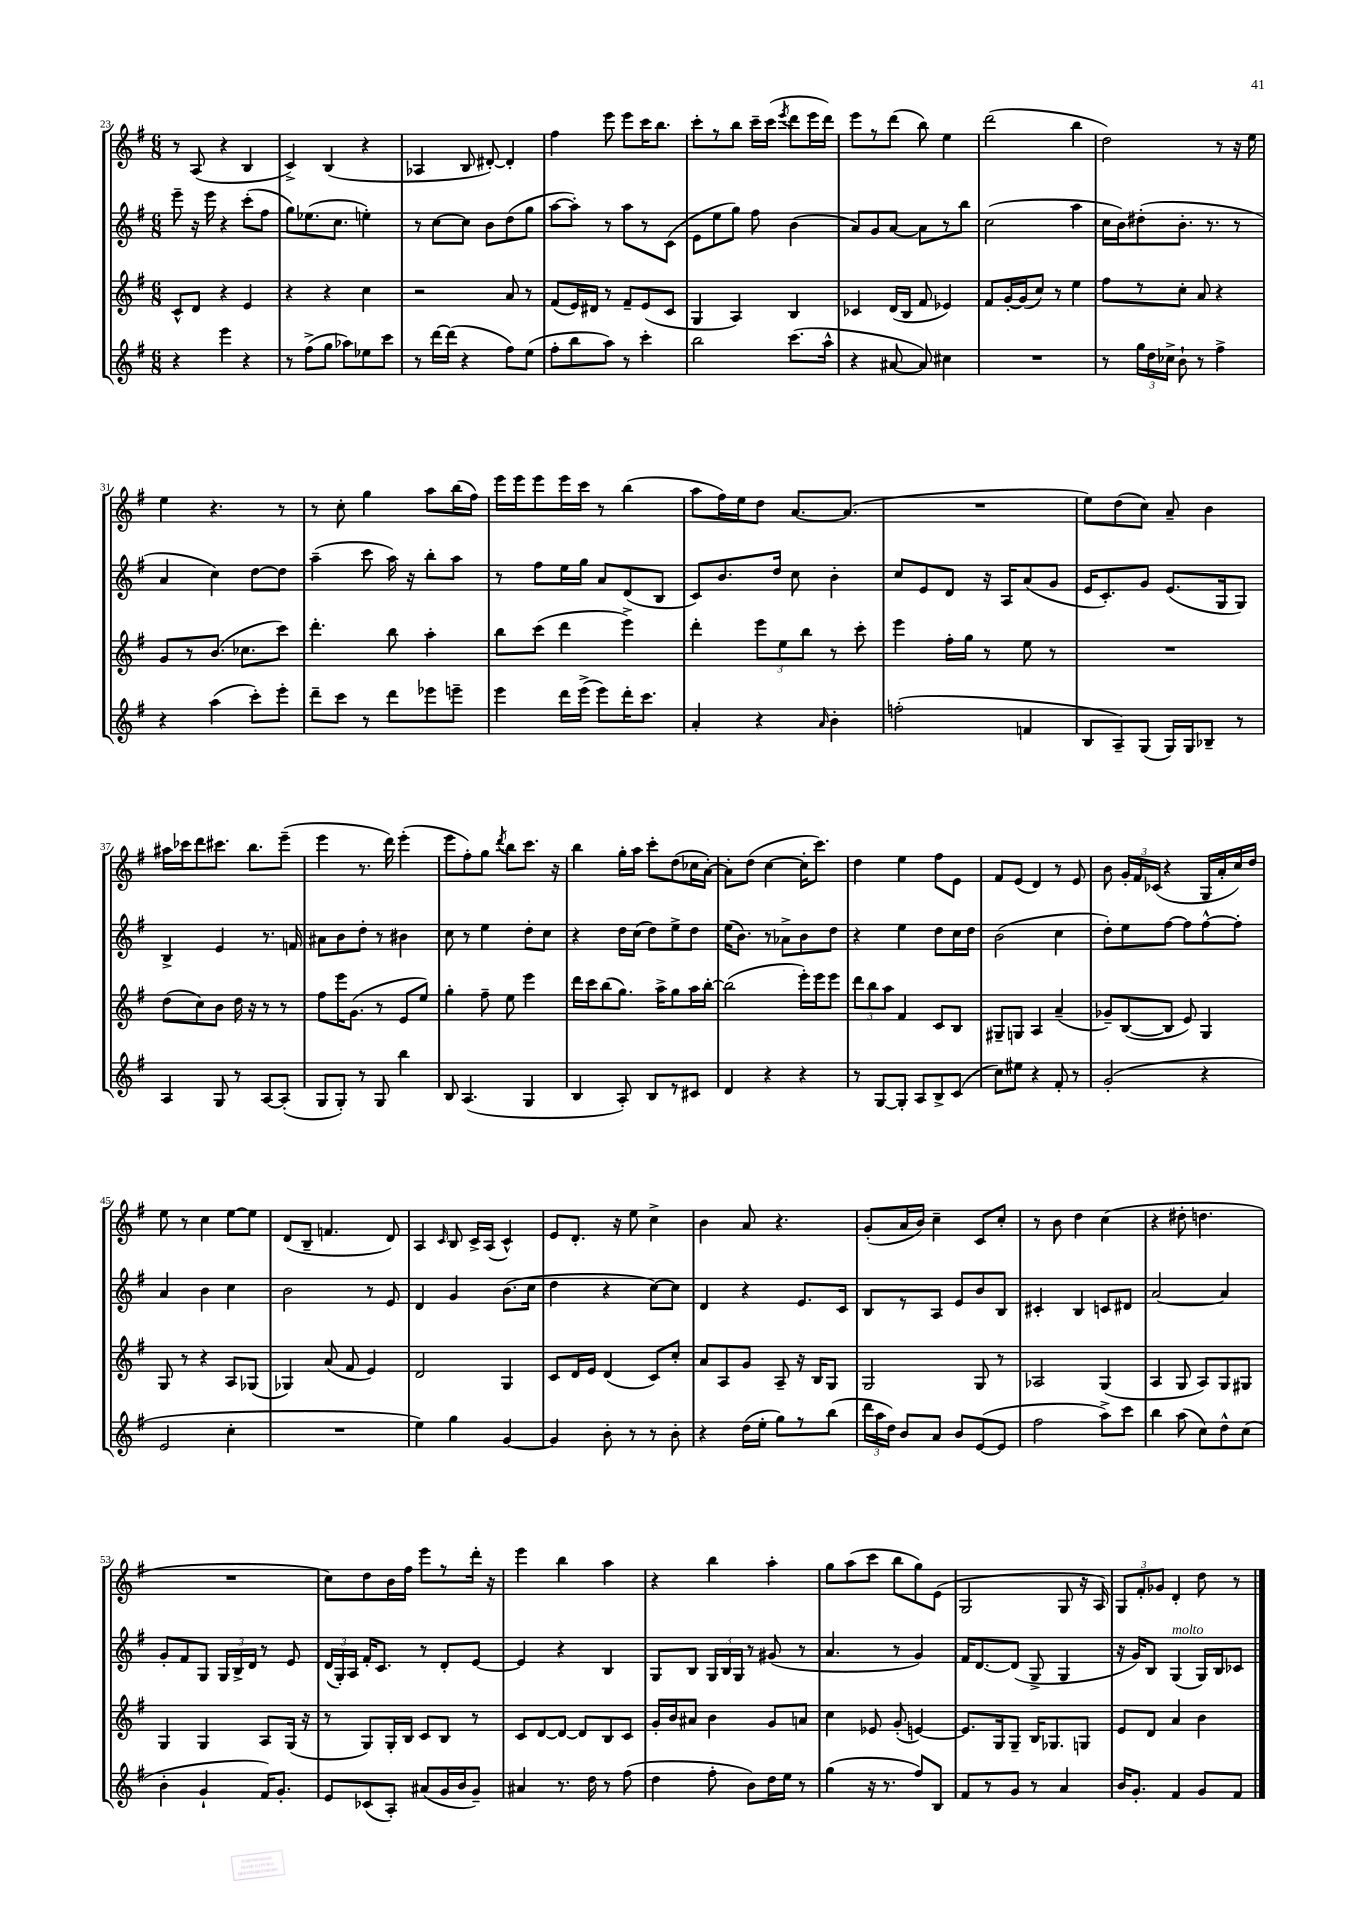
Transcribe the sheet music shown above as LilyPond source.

<<
\new StaffGroup <<
\new Staff = "s0" {
    \clef treble \key g \major \numericTimeSignature \time 6/8
    \autoBeamOff r8 a8( r4 b4 |
    c'4->) b4( r4 |
    aes4 b8 dis'8~-.) dis'4-. |
    fis''4 e'''8 e'''8[ c'''16 b''8.] |
    c'''8[-. r8 b''8] c'''16[-- c'''16]( \acciaccatura { e'''8 } d'''8[ e'''16 d'''16]) |
    e'''8[ r8 d'''8]( b''8) e''4 |
    d'''2( b''4 |
    d''2) r8 r16 e''16 |
    e''4 r4. r8 |
    r8 c''8-. g''4 a''8[ b''16( fis''16]) |
    e'''16[ e'''16 e'''8 e'''16 c'''16] r8 b''4( |
    a''8[ fis''16) e''16 d''8] a'8.[~ a'8.]( |
    R2. |
    e''8[) d''8( c''8]) a'8-- b'4 |
    ais''16[ ces'''16 d'''8 cis'''8.] b''8.[ e'''8]--( |
    e'''4 r8. d'''16) e'''4-.( |
    e'''8[ fis''8-.) g''8] \acciaccatura { d'''8 } b''8[ c'''8.] r16 |
    b''4 g''16[-. a''16] c'''8[-. d''8( ces''16 a'16]~-.) |
    a'8[-. d''8]( c''4~ c''16[-. c'''8.]) |
    d''4 e''4 fis''8[ e'8] |
    fis'8[ e'8]( d'4) r8 e'8 |
    b'8 \tuplet 3/2 { g'16[-. fis'16 ces'16]( } r4 g16[ a'16-. c''16) d''16] |
    e''8 r8 c''4 e''8[~ e''8] |
    d'8[( b8]-- f'4. d'8) |
    a4 \grace { c'16 } b8 c'16[-> a16]( c'4-^) |
    e'8[ d'8.]-. r16 e''8 c''4-> |
    b'4 a'8 r4. |
    g'8[-.( a'16 b'16]) c''4-- c'8[ c''8]-. |
    r8 b'8 d''4 c''4( |
    r4 dis''8-. d''4. |
    R2. |
    c''8[) d''8 b'16 fis''16] e'''8[ r8 d'''16]-. r16 |
    e'''4 b''4 a''4 |
    r4 b''4 a''4-. |
    g''8[ a''8( c'''8] b''8[ g''8) e'8]( |
    g2 g8 r16 a16) |
    \tuplet 3/2 { g8[ fis'8-. ges'8] } d'4-. d''8 r8 \bar "|." |
}
\new Staff = "s1" {
    \clef treble \key g \major \numericTimeSignature \time 6/8
    \autoBeamOff e'''8-- r16 e'''16 r4 c'''8[-.( fis''8] |
    g''8[) ees''8.( c''8.] e''4-.) |
    r8 c''8[~ c''8] b'8[ d''8( g''8] |
    a''8[~ a''8]-.) r8 a''8[ r8 c'8]( |
    e'8[ e''8 g''8]) fis''8 b'4( |
    a'8[) g'8 a'8]~ a'8[ r8 b''8] |
    c''2( a''4 |
    c''16[ b'16) dis''8-.( b'8.]-. r8. r8 |
    a'4 c''4) d''8[~ d''8] |
    a''4--( c'''8 a''16) r16 b''8[-. a''8] |
    r8 fis''8[ e''16 g''16] a'8[ d'8( b8] |
    c'8[) b'8. d''16] c''8 b'4-. |
    c''8[ e'8 d'8] r16 a16[ a'8( g'8] |
    e'16[ c'8.-.) g'8] e'8.[( g16 g8]) |
    b4-> e'4 r8. f'16 |
    ais'8[ b'8 d''8]-. r8 bis'4 |
    c''8 r8 e''4 d''8[-. c''8] |
    r4 d''16[ c''16]( d''8[) e''8-> d''8] |
    e''16[( b'8.]) r8 aes'8[-> b'8 d''8] |
    r4 e''4 d''8[ c''16 d''16] |
    b'2( c''4 |
    d''8[-.) e''8 fis''8]~ fis''8[ fis''8~-^ fis''8]-. |
    a'4 b'4 c''4 |
    b'2 r8 e'8 |
    d'4 g'4 b'8.[( c''16] |
    d''4 r4 c''8[~) c''8] |
    d'4 r4 e'8.[ c'16] |
    b8[ r8 a8] e'8[ b'8 b8] |
    cis'4-. b4 c'8[ dis'8] |
    a'2~ a'4 |
    g'8[-. fis'8 g8] \tuplet 3/2 { g16[ b16-> d'16] } r8 e'8 |
    \tuplet 3/2 { d'16[( g16-.) a16] } fis'16[-. c'8.] r8 d'8[-. e'8]~ |
    e'4 r4 b4 |
    g8[ b8] \tuplet 3/2 { g16[ b16 g16] } r8 gis'8( r8 |
    a'4. r8 g'4) |
    fis'16[ d'8.~ d'8]( g8-> g4 |
    r16 g'16[) b8] g4^\markup { \italic "molto" }( g16[) b16 ces'8] \bar "|." |
}
\new Staff = "s2" {
    \clef treble \key g \major \numericTimeSignature \time 6/8
    \autoBeamOff c'8[-^ d'8] r4 e'4 |
    r4 r4 c''4 |
    r2 a'8 r8 |
    fis'8[( e'16) dis'16] r8 fis'8[-- e'8( c'8] |
    g4 a4) b4 |
    ces'4 d'16[( b16] fis'8 ees'4) |
    fis'8[ g'16~-. g'16( c''8]) r8 e''4 |
    fis''8[ r8 c''8]-. a'8 r4 |
    g'8[ r8 b'8.]( ces''8.[ c'''8]) |
    d'''4.-. b''8 a''4-. |
    b''8[ c'''8]( d'''4 e'''4->) |
    d'''4-. \tuplet 3/2 { e'''8[ e''8 b''8] } r8 c'''8-. |
    e'''4 fis''16[-. g''16] r8 e''8 r8 |
    R2. |
    d''8[( c''8) b'8] d''16 r16 r8 r8 |
    fis''8[ e'''16 g'8.]( r8 e'8[ e''8]) |
    g''4-. fis''8-- e''8 e'''4 |
    d'''16[ c'''16 b''8( g''8.]) a''16[-> g''8 a''16 b''16]~-. |
    b''2( e'''16[-.) e'''16 e'''8] |
    \tuplet 3/2 { d'''8[ b''8 a''8] } fis'4 c'8[ b8] |
    gis8[-- g8] a4 a'4--( |
    ges'8[--) b8~( b8] e'8) g4 |
    g8 r8 r4 a8[ ges8]( |
    ges4) a'8( fis'8 e'4) |
    d'2 g4 |
    c'8[ d'16 e'16] d'4( c'8[) c''8]-. |
    a'8[ a8 g'8] a8-- r16 b16[ g8] |
    g2 g8 r8 |
    aes2 g4( |
    a4 g8 a8[) g8 gis8] |
    g4 g4 a8[ g16]( r16 |
    r8 g8[) g16-. b16] c'8[ b8] r8 |
    c'8[ d'8~ d'8]~ d'8[ b8 c'8] |
    g'16[-. b'16 ais'8] b'4 g'8[ a'8] |
    c''4 ees'8 g'8-.( e'4~) |
    e'8.[ g16 g8]-- b16[ ges8. g8] |
    e'8[ d'8] a'4 b'4 \bar "|." |
}
\new Staff = "s3" {
    \clef treble \key g \major \numericTimeSignature \time 6/8
    \autoBeamOff r4 e'''4 r4 |
    r8 fis''8[->( g''8] aes''8[) ees''8 c'''8] |
    r8 d'''16[~ d'''16]( r4 fis''8[) e''8]( |
    fis''8[-. b''8 a''8]) r8 c'''4-. |
    b''2 c'''8.[( a''16]-^ |
    r4 ais'8~ ais'8) cis''4 |
    R2. |
    r8 \tuplet 3/2 { g''16[ d''16 ces''16]-> } b'8-! r8 fis''4-> |
    r4 a''4( c'''8[-.) e'''8]-. |
    d'''8[-- c'''8] r8 d'''8[ ees'''8 e'''8]-- |
    e'''4 d'''16[ e'''16]->( e'''8[) d'''16-. c'''8.] |
    a'4-. r4 \grace { a'16 } b'4-. |
    f''2-.( f'4 |
    b8[ a8--) g8]( g16[) g16 bes8]-- r8 |
    a4 g8 r8 a8[~ a8]-.( |
    g8[ g8]-.) r8 g8 b''4 |
    b8 a4.( g4 |
    b4 a8-.) b8[ r8 cis'8] |
    d'4 r4 r4 |
    r8 g8[~ g8]-. a8[ b8-> c'8]( |
    c''8[) eis''8] r4 fis'8-. r8 |
    g'2-.( r4 |
    e'2 c''4-. |
    R2. |
    e''4) g''4 g'4~ |
    g'4 b'8-. r8 r8 b'8-. |
    r4 d''16[( e''16]-. g''8[) r8 b''8]( |
    \tuplet 3/2 { d'''16[ a''16 d''16]) } b'8[ a'8] b'8[ e'8~( e'8] |
    fis''2 a''8[->) c'''8] |
    b''4 a''8( c''8[) d''8-^ c''8]( |
    b'4-. g'4-! fis'16[) g'8.]-. |
    e'8[ ces'8( a8]-.) ais'8[( g'16 b'16 g'8]--) |
    ais'4 r8. d''16 r8 fis''8( |
    d''4 fis''8-. b'8[) d''16 e''16] r8 |
    g''4( r16 r8. fis''8[) b8] |
    fis'8[ r8 g'8] r8 a'4 |
    b'16[ g'8.]-. fis'4 g'8[ fis'8] \bar "|." |
}
>>
>>
\layout { \context { \Score currentBarNumber = #23 } }
